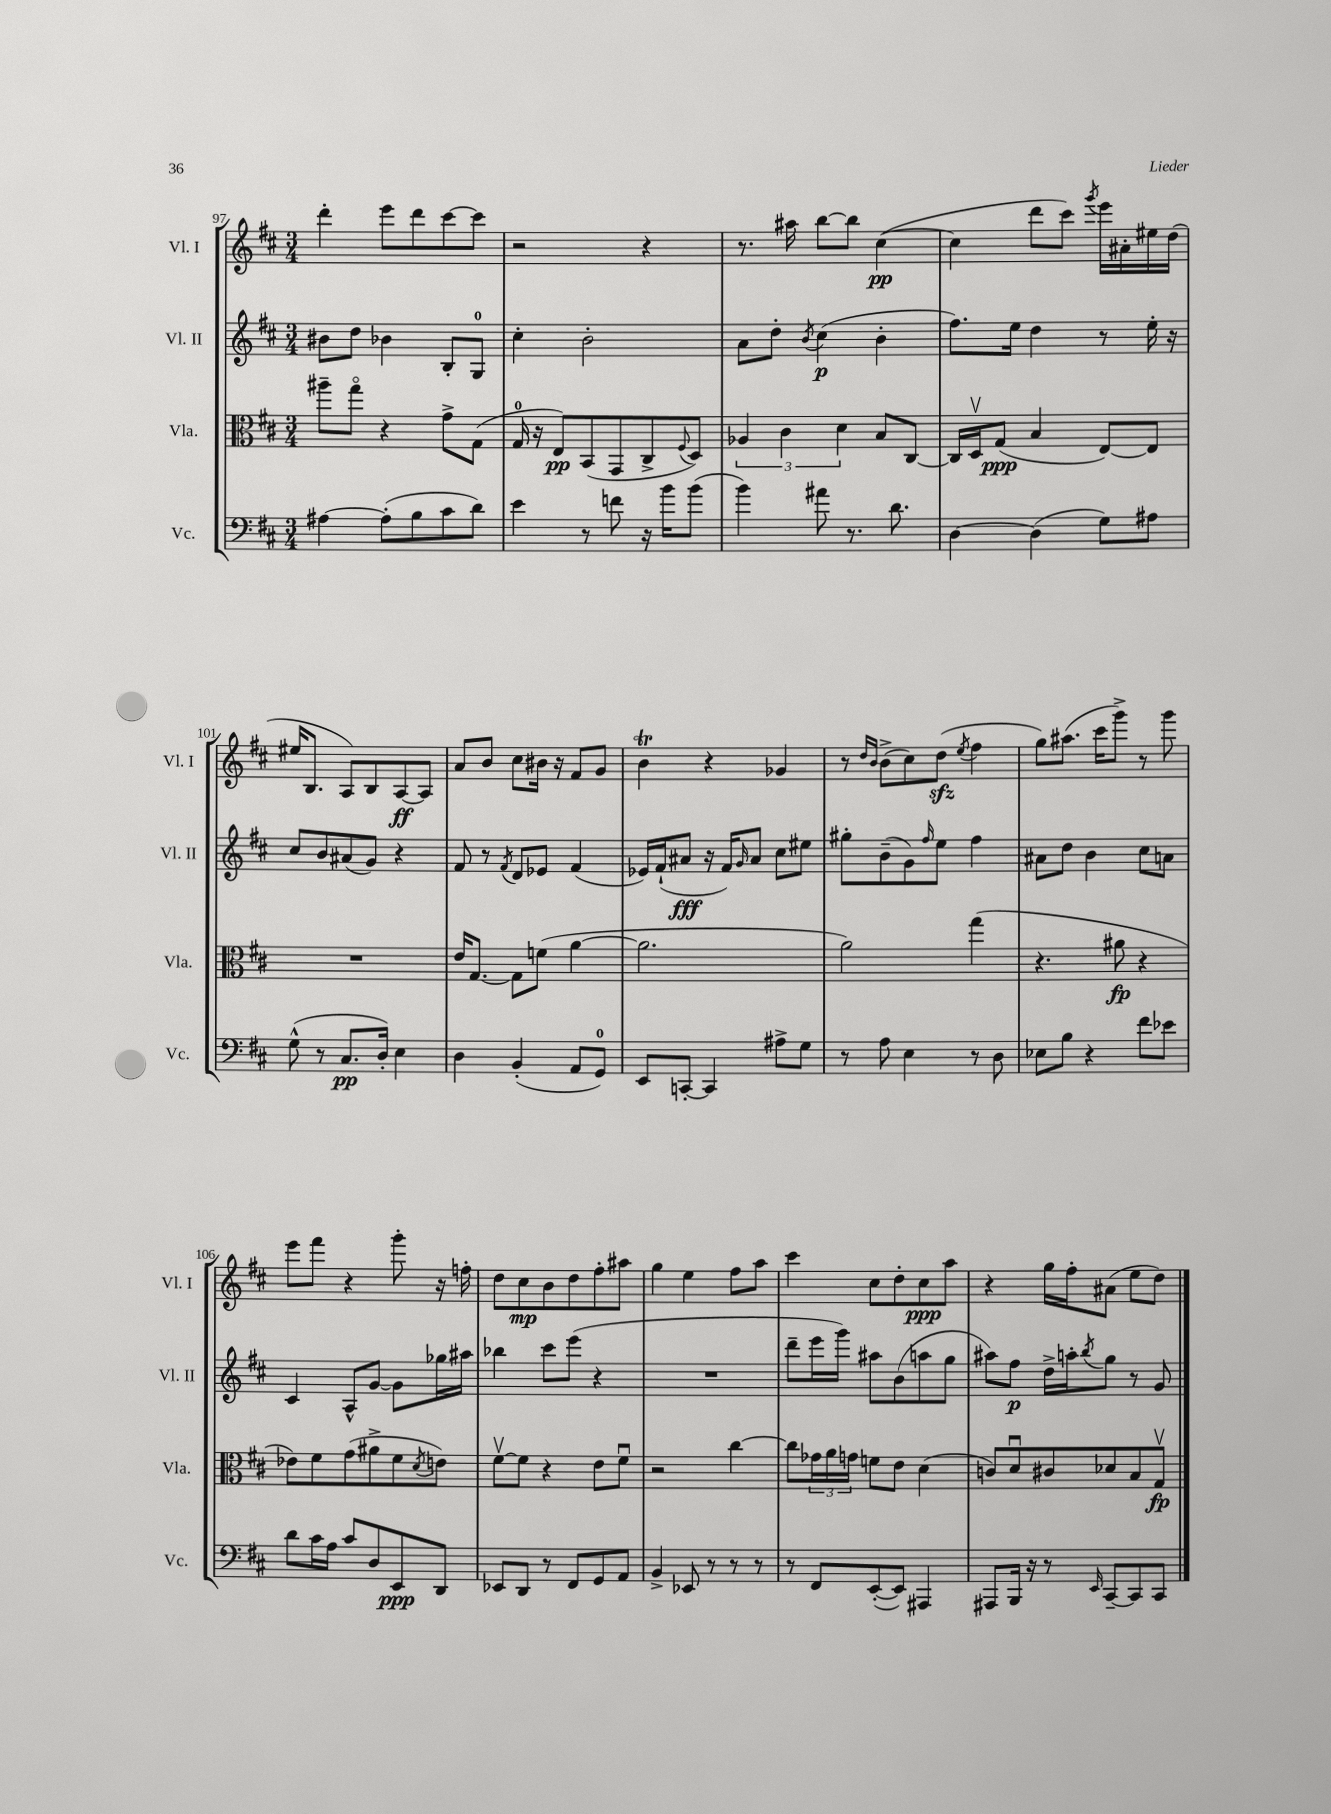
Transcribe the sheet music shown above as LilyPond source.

<<
\new StaffGroup <<
\new Staff = "s0" \with { instrumentName = "Vl. I" shortInstrumentName = "Vl. I" } {
    \clef treble \key d \major \numericTimeSignature \time 3/4
    d'''4-. e'''8 d'''8 cis'''8~ cis'''8 |
    r2 r4 |
    r8. ais''16 b''8~ b''8 cis''4~\pp( |
    cis''4 d'''8 cis'''8) \acciaccatura { g'''8 } e'''16 ais'16-. eis''16 d''16( |
    eis''16 b8. a8) b8 a8~\ff a8 |
    a'8 b'8 cis''8 bis'16 r16 fis'8 g'8 |
    b'4\trill r4 ges'4 |
    r8 \grace { d''16 b'16 } b'8->( cis''8) d''8\sfz( \acciaccatura { e''8 } fis''4 |
    g''8) ais''8.( cis'''16 g'''8->) r8 g'''8 |
    e'''8 fis'''8 r4 g'''8-. r16 f''16-. |
    d''8 cis''8\mp b'8 d''8 fis''8-. ais''8 |
    g''4 e''4 fis''8 a''8 |
    cis'''4 cis''8 d''8-. cis''8\ppp a''8 |
    r4 g''16 fis''16-. ais'8( e''8 d''8) \bar "|." |
}
\new Staff = "s1" \with { instrumentName = "Vl. II" shortInstrumentName = "Vl. II" } {
    \clef treble \key d \major \numericTimeSignature \time 3/4
    bis'8 d''8 bes'4 b8-. g8-0 |
    cis''4-. b'2-. |
    a'8 d''8-. \acciaccatura { b'8 } cis''4\p( b'4-. |
    fis''8.) e''16 d''4 r8 e''16-. r16 |
    cis''8 b'8 ais'8( g'8) r4 |
    fis'8 r8 \acciaccatura { fis'8 } d'8 ees'8 fis'4( |
    ees'16) fis'16-!( ais'8\fff r16 fis'16) \grace { g'16 } ais'8 cis''8 eis''8 |
    gis''8-. b'8--( g'8) \grace { fis''16 } e''8 fis''4 |
    ais'8 d''8 b'4 cis''8 a'8 |
    cis'4 a8-^ g'8~ g'8 ges''16 ais''16 |
    bes''4 cis'''8 e'''8( r4 |
    R2. |
    d'''8-- e'''16 g'''16) ais''8 b'8( a''8 g''8 |
    ais''8) fis''8\p d''16-> a''16-. \acciaccatura { b''8 } g''8 r8 g'8 \bar "|." |
}
\new Staff = "s2" \with { instrumentName = "Vla." shortInstrumentName = "Vla." } {
    \clef alto \key d \major \numericTimeSignature \time 3/4
    ais''8-- g''8\flageolet r4 g'8-> g8( |
    g16-0 r16 e8\pp) b,8( g,8 cis8-> \appoggiatura { fis8 } d8) |
    \tuplet 3/2 { aes4 cis'4 d'4 } b8 cis8~ |
    cis16 d16\upbow g8\ppp( b4 e8~) e8 |
    R2. |
    e'16 g8.~ g8 f'8( a'4~ |
    a'2. |
    a'2) g''4( |
    r4. ais'8\fp r4 |
    ees'8) fis'8 g'8( ais'8-> fis'8 \acciaccatura { d'8 } e'8) |
    fis'8~\upbow fis'8 r4 e'8 fis'8\downbow |
    r2 cis''4~ |
    cis''8 \tuplet 3/2 { ges'16 a'16 g'16 } f'8 e'8 d'4( |
    c'8) d'8\downbow cis'8 des'8 b8 g8\upbow\fp \bar "|." |
}
\new Staff = "s3" \with { instrumentName = "Vc." shortInstrumentName = "Vc." } {
    \clef bass \key d \major \numericTimeSignature \time 3/4
    ais4~ ais8-.( b8 cis'8 d'8) |
    e'4 r8 f'8 r16 b'16 b'8( |
    b'4) ais'8 r8. d'8. |
    d4~ d4( g8) ais8 |
    g8-^( r8 cis8.\pp d16-.) e4 |
    d4 b,4-.( a,8 g,8-0) |
    e,8 c,8~-. c,4 ais8-> g8 |
    r8 a8 e4 r8 d8 |
    ees8 b8 r4 fis'8 ees'8 |
    d'8 cis'16 a16 cis'8 d8 e,8\ppp d,8 |
    ees,8 d,8 r8 fis,8 g,8 a,8 |
    b,4-> ees,8 r8 r8 r8 |
    r8 fis,8 e,8~-.( e,8) ais,,4 |
    ais,,8 b,,16 r16 r8 \grace { e,16 } cis,8~-- cis,8 cis,8 \bar "|." |
}
>>
>>
\layout { \context { \Score currentBarNumber = #97 } }
